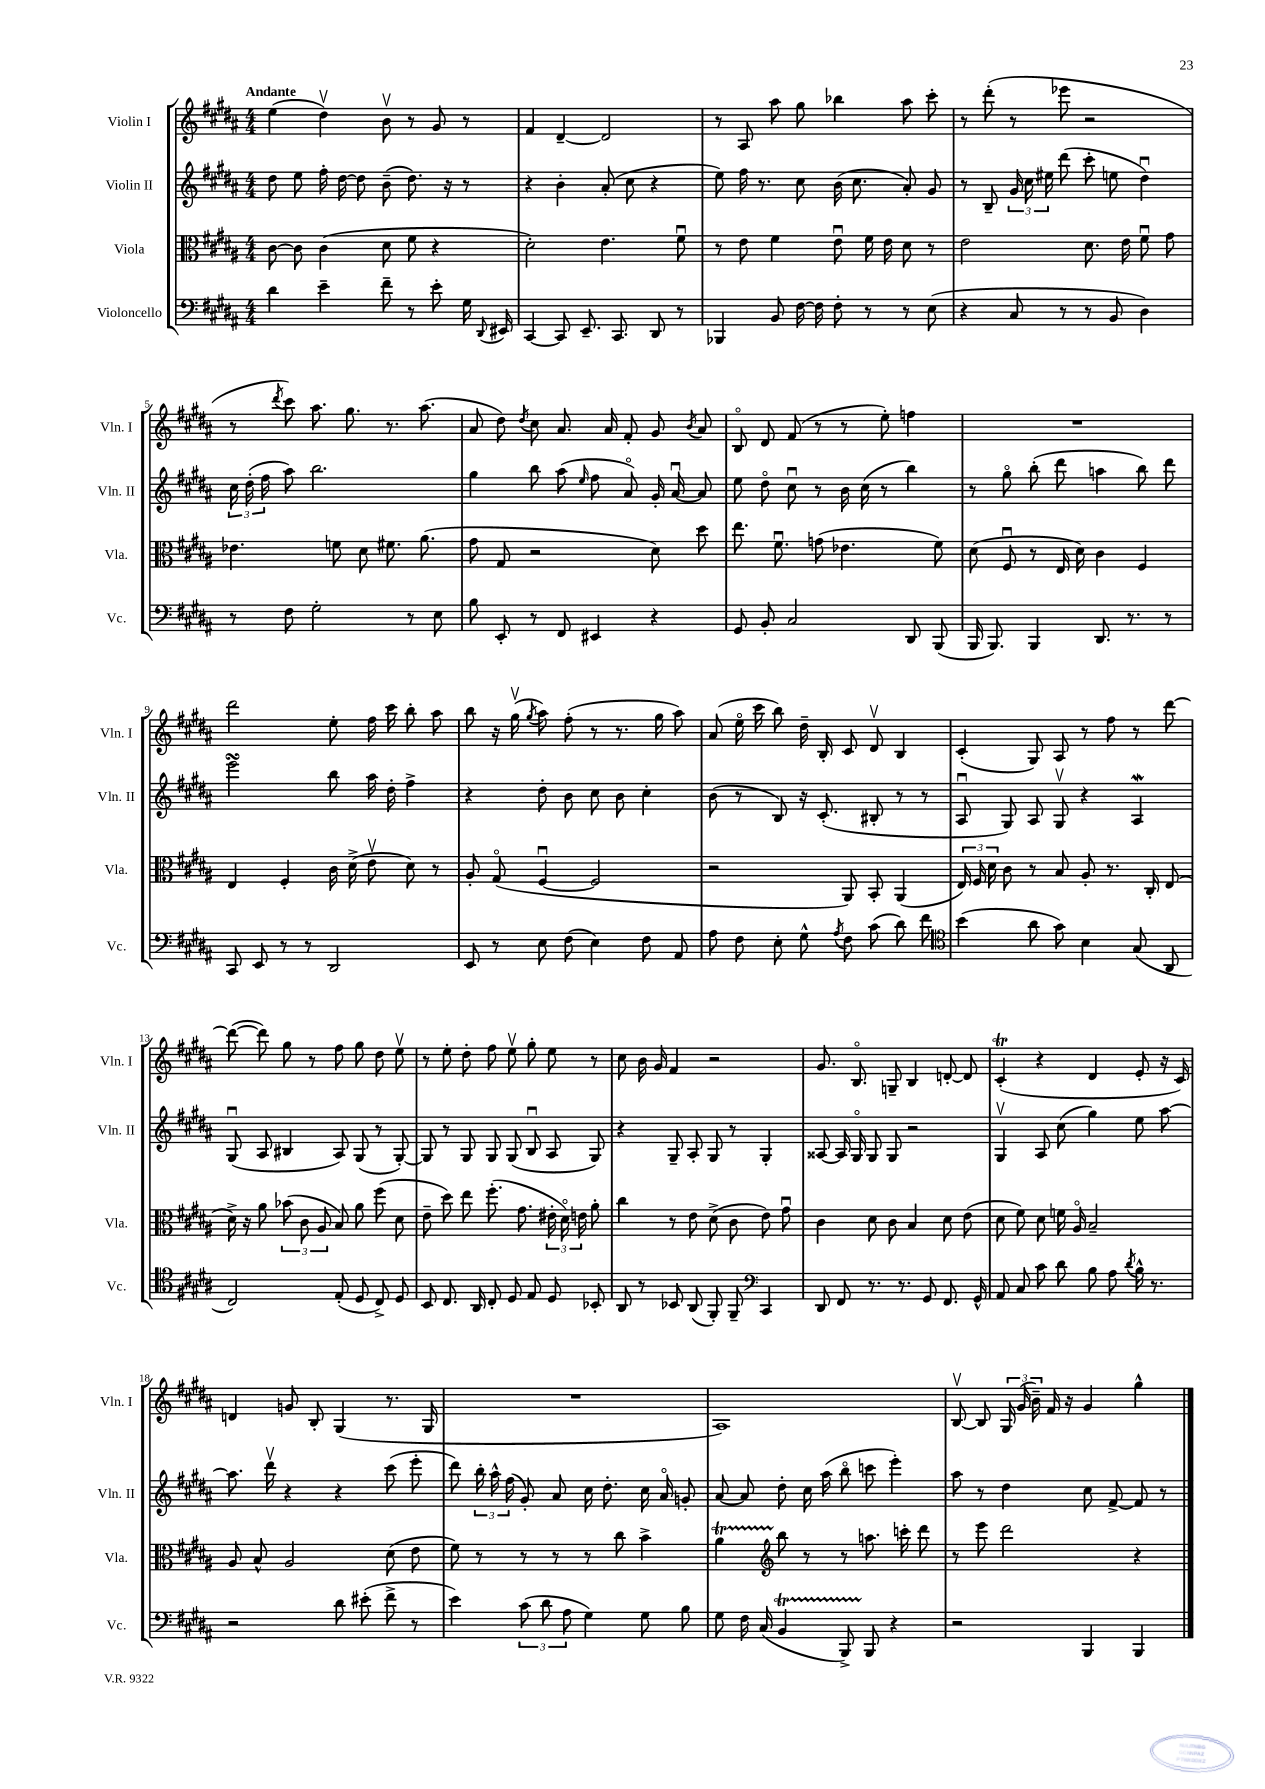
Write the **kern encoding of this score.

**kern	**kern	**kern	**kern
*part4	*part3	*part2	*part1
*staff4	*staff3	*staff2	*staff1
*I"Violoncello	*I"Viola	*I"Violin II	*I"Violin I
*I'Vc.	*I'Vla.	*I'Vln. II	*I'Vln. I
*clefF4	*clefC3	*clefG2	*clefG2
*k[f#c#g#d#a#]	*k[f#c#g#d#a#]	*k[f#c#g#d#a#]	*k[f#c#g#d#a#]
*M4/4	*M4/4	*M4/4	*M4/4
=1	=1	=1	=1
!	!	!	!LO:TX:a:B:t=Andante
4d#\	[8c#\	8dd#\	(4ee\
.	8c#\]	8ee\	.
4e~\	(4c#\	16ff#'\	4dd#v\)
.	.	[16dd#\	.
.	.	8dd#\]	.
8f#~\	8d#\	(8b~\	8bv\
8r	8f#\	8.dd#\)	8r
8e'\	4r	.	8g#/
.	.	16r	.
16G#\	.	8r	8r
8qqDD#/	.	.	.
16EE#X/	.	.	.
=2	=2	=2	=2
[4CC#/	2d#'\)	4r	4f#/
8CC#/]	.	4b'\	[4d#~/
8.EE~/	.	.	.
.	4.e\	(8a#'/	2d#/]
8.CC#/	.	.	.
.	.	8cc#\	.
8DD#/	.	4r	.
8r	8f#u\	.	.
=3	=3	=3	=3
4BBB-X/	8r	8ee\)	8r
.	8e\	16ff#\	8A#/
.	.	8.r	.
8BB/	4f#\	.	8aa#\
[16F#\	.	8cc#\	8gg#\
16F#\]	.	.	.
8F#'\	8eu\	(16b\	4bb-X\
.	.	8.cc#\	.
8r	16f#\	.	.
.	16e\	.	.
8r	8d#\	8a#'/)	8aa#\
(8E\	8r	8g#/	8ccc#'\
=4	=4	=4	=4
4r	2e\	8r	8r
.	.	8B~/	(8ddd#'\
8C#/	.	24g#/	8r
.	.	24cc#\	.
.	.	24ee#X\	.
8r	.	(8ddd#\	8eee-X\
8r	8.d#\	8ccc#'\	2r
8BB/	.	8een\	.
.	16e\	.	.
4D#\)	8f#u\	4dd#u\)	.
.	8g#\	.	.
!!LO:LB:g=z
=5	=5	=5	=5
8r	4.e-X\	24cc#\	8r
.	.	(24dd#'\	.
.	.	24ff#\	.
.	.	.	8qddd#/
8F#\	.	8aa#\)	8ccc#\)
2G#'\	.	2.bb\	8.aa#\
.	8fn\	.	.
.	.	.	8.gg#\
.	8d#\	.	.
.	8.f#X\	.	8.r
8r	.	.	.
.	(8.a#\	.	(8.aa#\
8E\	.	.	.
=6	=6	=6	=6
8B\	8g#\	4gg#\	8a#/
8EE'/	8G#/	.	8dd#\)
.	.	.	8qdd#/
8r	2r	8bb\	8cc#\
8FF#/	.	(8aa#\	8.a#/
.	.	16qqee/	.
4EE#X/	.	8ff#\	.
.	.	.	16a#/
.	.	8a#/)	8f#'/
4r	8d#\)	16g#'/	8g#/
.	.	[16a#u/	.
.	.	.	8qb/
.	8dd#\	8a#/]	8a#/
=7	=7	=7	=7
8GG#/	8.ee\	8ee\	8B/
8BB'/	.	8dd#\	8d#/
.	8.f#u\	.	.
2C#/	.	8cc#u\	(8f#/
.	(8gn\	8r	8r
.	4.e-X\	16b\	8r
.	.	(16cc#\	.
.	.	8r	8ee'\)
8DD#/	.	4bb\)	4ffn\
(8BBB/	8f#\)	.	.
=8	=8	=8	=8
16BBB/	(8d#\	8r	1r
8.BBB/)	.	.	.
.	8F#u/	8gg#\	.
4BBB/	8r	(8bb'\	.
.	16E/	8ddd#\	.
.	16d#\)	.	.
8.DD#/	4c#\	4aan\	.
8.r	.	.	.
.	4F#/	8bb\)	.
8r	.	8ddd#\	.
!!LO:LB:g=z
=9	=9	=9	=9
8CC#/	4E/	2eeesSSs\	2ddd#\
8EE/	.	.	.
8r	4F#'/	.	.
8r	.	.	.
2DD#/	16c#\	8bb\	8ee'\
.	(16d#^\	.	.
.	8ev\	16aa#\	16ff#\
.	.	16dd#'\	16ccc#\
.	8d#\)	4ff#^\	8bb'\
.	8r	.	8aa#\
=10	=10	=10	=10
8EE/	8A#'/	4r	8bb\
8r	(8G#/	.	16r
.	.	.	(16gg#v\
.	.	.	8qgg#/
8E\	[4F#u/	8dd#'\	8aa#\)
(8F#\	.	8b\	(8ff#'\
4E\)	2F#/]	8cc#\	8r
.	.	8b\	8.r
8F#\	.	4cc#'\	.
.	.	.	16gg#\
8AA#/	.	.	8aa#\)
=11	=11	=11	=11
8A#\	2r	(8b\	(8a#/
8F#\	.	8r	16ee\
.	.	.	16ccc#\
8E'\	.	8B/)	8bb\)
8G#^^\	.	16r	16dd#~\
.	.	(8.c#'/	16B'/
8qA#/	.	.	.
8F#\	8AA#/)	.	8c#/
(8c#\	8BB'/	8B#X'/	8d#v/
8d#\)	(4AA#/	8r	4B/
8f#\	.	8r	.
=12	=12	=12	=12
*clefC4	*	*	*
(4b\	24E/)	8A#u/	(4c#'/
.	24F#/	.	.
.	24d#\	.	.
.	8c#\	8G#/)	.
8a#\	8r	8A#/	8G#/)
8g#\)	8B/	8G#v/	8A#/
4B\	8A#'/	4r	8r
.	8.r	.	8ff#\
(8G#/	.	4A#W/	8r
.	16C#'/	.	.
8AA#/	(8E/	.	[8ddd#\
!!LO:LB:g=z
=13	=13	=13	=13
2C#/)	16d#^\)	(8G#u/	(8ddd#\_
.	16r	.	.
.	8a#\	8A#/	8ddd#\])
.	(12b-X\	4B#X/	8gg#\
.	12c#\	.	.
.	.	.	8r
.	12A#/	.	.
(8E'/	8B/)	8A#/)	8ff#\
8D#/	8a#\	(8G#/	8gg#\
8C#^/)	(8ff#\	8r	8dd#\
8D#/	8d#\	[8G#'/)	8eev\
=14	=14	=14	=14
8BB/	8e~\	8G#/]	8r
8.C#/	8dd#\)	8r	8ee'\
.	8ee\	8G#/	8dd#'\
16AA#/	.	.	.
8C#'/	(8.ff#'\	8G#/	8ff#\
8D#/	.	(8G#/	8eev\
.	8.g#\	.	.
8E/	.	8Bu/	8gg#'\
8D#/	24e#X'\	8A#/	8ee\
.	24d#\)	.	.
.	24en\	.	.
8BB-X'/	8a#'\	8G#/)	8r
=15	=15	=15	=15
8AA#/	4cc#\	4r	8cc#\
8r	.	.	16b\
.	.	.	16g#/
8BB-X/	8r	8G#~/	4f#/
(8AA#/	8e\	8A#'/	.
8FF#'/)	(8d#^\	8G#/	2r
8FF#~/	8c#\	8r	.
*clefF4	*	*	*
4CC#/	8e\)	4G#'/	.
.	8g#u\	.	.
=16	=16	=16	=16
8DD#/	4c#\	[8A##X/	8.g#/
8FF#/	.	16A##/]	.
.	.	16G#/	8.B/
8.r	8d#\	8G#/	.
.	8c#\	8G#/	8Gn~/
8.r	.	.	.
.	4B/	2r	4B/
8GG#/	.	.	.
8.FF#/	8d#\	.	[8dn'/
.	(8e\	.	8d/]
16GG#^^/	.	.	.
=17	=17	=17	=17
8AA#/	8d#\	4G#v/	(4c#T'/
8C#/	8f#\)	.	.
8c#\	8d#\	8A#/	4r
8d#\	16fn\	(8cc#\	.
.	16A#/	.	.
8B\	2B~/	4gg#\)	4d#/
8A#\	.	.	.
8qd#/	.	.	.
16B^^\	.	8ee\	8e'/
8.r	.	.	.
.	.	[8aa#\	16r
.	.	.	16c#/)
!!LO:LB:g=z
=18	=18	=18	=18
2r	8A#/	8.aa#\]	4dn/
.	8B^^/	.	.
.	.	16ddd#v\	.
.	2A#/	4r	8gn/
.	.	.	8B'/
8d#\	.	4r	(4G#/
(8e#X'\	.	.	.
8f#^\	(8d#\	(8ccc#\	8.r
8r	8e\	8eee'\	.
.	.	.	16G#/
=19	=19	=19	=19
4e\)	8f#\)	8ddd#\)	1r
.	8r	24bb'\	.
.	.	24aa#^^\	.
.	.	(24ff#\	.
(12c#\	8r	8g#'/)	.
12d#\	.	.	.
.	8r	8a#/	.
12A#\	.	.	.
4G#\)	8r	16cc#\	.
.	.	8.dd#'\	.
.	8cc#\	.	.
8G#\	4b^\	16cc#\	.
.	.	16a#/	.
8B\	.	8gn'/	.
=20	=20	=20	=20
8G#\	4a#t\	[8a#/	1A#)
16F#\	.	8a#/]	.
(16C#/	.	.	.
*	*clefG2	*	*
4BBT/	8bb\	8dd#'\	.
.	8r	16cc#\	.
.	.	(16aa#\	.
8BBBTTT^/)	8r	8bb\	.
8BBB/	8.aan\	8cccn\	.
4r	.	4eee'\)	.
.	16cccn'\	.	.
.	8ddd#\	.	.
=21	=21	=21	=21
2r	8r	8aa#\	[8Bv/
.	8eee\	8r	8B/]
.	2ddd#\	4dd#\	24G#/
.	.	.	(24g#/
.	.	.	24b~\)
.	.	.	16f#/
.	.	.	16r
4BBB/	.	8cc#\	4g#/
.	.	[8f#^/	.
4BBB/	4r	8f#/]	4gg#^^\
.	.	8r	.
==	==	==	==
*-	*-	*-	*-
